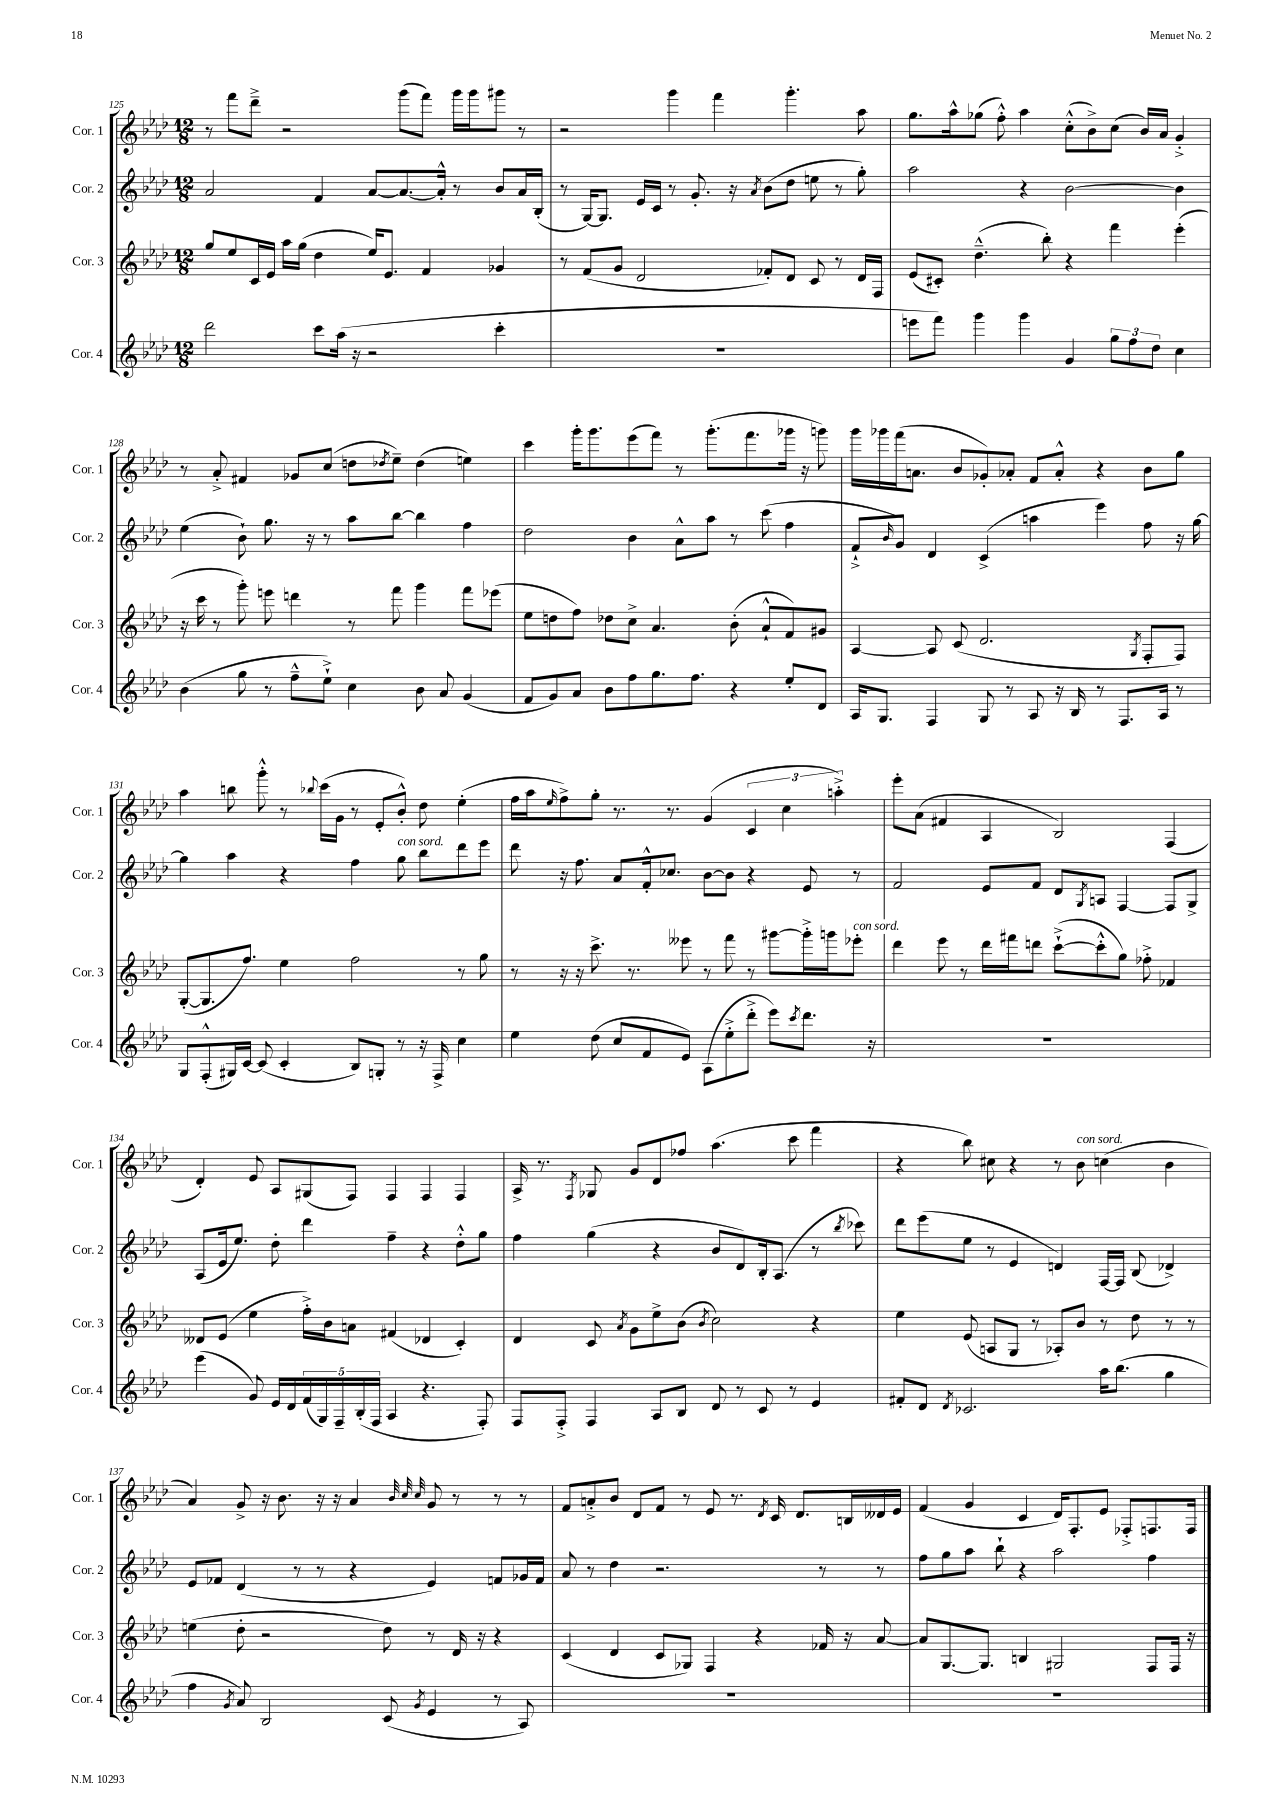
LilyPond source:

<<
\new StaffGroup <<
\new Staff = "s0" \with { instrumentName = "Cor. 1" shortInstrumentName = "Cor. 1" } {
    \clef treble \key aes \major \numericTimeSignature \time 12/8
    r8 f'''8 des'''8---> r2 g'''8( f'''8) g'''16 g'''16 gis'''8 r8 |
    r2 g'''4 f'''4 g'''4.-. aes''8 |
    g''8. aes''16-^ ges''8( f''8-.-^) aes''4 c''8-.-^( bes'8->) c''8( bes'16) aes'16 g'4-.-> |
    r8 aes'8-.-> fis'4 ges'8 c''8( d''8 \acciaccatura { des''8 } ees''8--) des''4( e''4) |
    c'''4 g'''16-. g'''8. ees'''8( f'''8) r8 g'''8.-.( f'''8. ges'''16 r16 g'''8) |
    g'''16 ges'''16 f'''16( a'8. bes'8 ges'8-.) aes'8-. f'8 aes'8-.-^ r4 bes'8 g''8 |
    aes''4 b''8 g'''8-.-^ r8 \appoggiatura { bes''8 } c'''16( g'16 r8 ees'8-. bes'8-.-^) des''8 ees''4-.( |
    f''16 aes''16 \grace { ees''16 } f''8->) g''8-. r8. r8. g'4( \tuplet 3/2 { c'4 c''4 a''4-.->) } |
    ees'''8-. aes'8( fis'4 aes4 bes2) f4( |
    des'4-.) ees'8 aes8 gis8( f8) f4 f4 f4 |
    aes16-> r8. \acciaccatura { f8 } ges8 g'8 des'8 fes''8 aes''4.( c'''8 f'''4 |
    r4 bes''8) cis''8 r4 r8 bes'8^\markup { \italic "con sord." } c''4( bes'4 |
    aes'4) g'8-> r16 bes'8. r16 r16 aes'4 \grace { bes'32 c''32 c''32 } g'8 r8 r8 r8 |
    f'8 a'8-.-> bes'8 des'8 f'8 r8 ees'8 r8. \acciaccatura { des'8 } c'16 des'8. b16 deses'16 ees'16 |
    f'4( g'4 c'4 des'16) f8.-. ees'8 fes8-.-> f8. f16 \bar "|." |
}
\new Staff = "s1" \with { instrumentName = "Cor. 2" shortInstrumentName = "Cor. 2" } {
    \clef treble \key aes \major \numericTimeSignature \time 12/8
    aes'2 f'4 aes'8~ aes'8.~ aes'16-.-^ r8 bes'8 aes'16 bes16-.( |
    r8 g16~) g8. ees'16 c'16 r8 g'8.-. r16 \acciaccatura { aes'8 } bes'8( des''8 e''8 r8 g''8-.) |
    aes''2 r4 bes'2~ bes'4 |
    ees''4( bes'8-!) g''8. r16 r8 aes''8 bes''8~ bes''4 f''4 |
    des''2 bes'4 aes'8-^ aes''8 r8 c'''8( f''4 |
    f'8-!-> \grace { bes'16 } g'8) des'4 c'4->( a''4 ees'''4) f''8 r16 g''16~ |
    g''4 aes''4 r4 f''4 g''8^\markup { \italic "con sord." } bes''8 des'''8 ees'''8 |
    des'''8 r16 f''8. aes'8 f'16-.-^ ces''8. bes'8~ bes'8 r4 ees'8 r8 |
    f'2 ees'8 f'8 des'8 \acciaccatura { g8 } a8 f4~ f8 g8-> |
    aes8( ees'16 ees''8.) des''8-. des'''4 f''4-- r4 des''8-.-^ g''8 |
    f''4 g''4( r4 bes'8 des'8) bes16-. aes8.( r8 \acciaccatura { bes''8 } ces'''8) |
    des'''8 ees'''8( ees''8 r8 ees'4 d'4) f16~ f16 bes8( des'4->) |
    ees'8 fes'8 des'4( r8 r8 r4 ees'4) f'8 ges'16 f'16 |
    aes'8 r8 des''4 r2. r8 r8 |
    f''8 g''8 aes''8 bes''8-! r4 aes''2 f''4 \bar "|." |
}
\new Staff = "s2" \with { instrumentName = "Cor. 3" shortInstrumentName = "Cor. 3" } {
    \clef treble \key aes \major \numericTimeSignature \time 12/8
    g''8 ees''8 c'16 ees'16 aes''16 g''16( des''4 ees''16) ees'8. f'4 ges'4 |
    r8 f'8( g'8 des'2 fes'8-.) des'8 c'8 r8 des'16 f16 |
    ees'8( cis'8-.) des''4.---^( bes''8-.) r4 f'''4 ees'''4-.( |
    r16 c'''16 r8 g'''8-.) e'''8 d'''4 r8 f'''8 g'''4 f'''8 ees'''8( |
    ees''8 d''8 f''8) des''8 c''8-> aes'4. bes'8-.( aes'8-!-^ f'8) gis'8 |
    aes4~ aes8 c'8( des'2. \acciaccatura { g8 } f8-. f8) |
    g8~-.( g8. f''8.) ees''4 f''2 r8 g''8 |
    r8 r16 r16 c'''8.-> r8. eeses'''8 r8 f'''8 r8 gis'''8~ gis'''16-.-> g'''16 ees'''8-.^\markup { \italic "con sord." } |
    des'''4 ees'''8 r8 des'''16 fis'''16 d'''8 c'''8~-!->( c'''8-.-^ g''8) fes''8-.-> fes'4 |
    deses'8 ees'8( ees''4 f''16-.->) bes'16 a'8 fis'4( des'4 c'4-.) |
    des'4 c'8 \acciaccatura { aes'8 } g'8 ees''8-> bes'8( \acciaccatura { bes'8 } c''2) r4 |
    ees''4 ees'8( a8 g8 r8 aes8-.) bes'8 r8 des''8 r8 r8 |
    e''4( des''8-. r2 des''8) r8 des'16 r16 r4 |
    c'4( des'4 c'8 ges8) f4 r4 fes'16 r16 aes'8~ |
    aes'8 g8.~ g8. b4 gis2 f8 f16 r16 \bar "|." |
}
\new Staff = "s3" \with { instrumentName = "Cor. 4" shortInstrumentName = "Cor. 4" } {
    \clef treble \key aes \major \numericTimeSignature \time 12/8
    des'''2 c'''8 aes''16( r16 r2 c'''4-. |
    R1. |
    e'''8 f'''8) g'''4 g'''4 g'4 \tuplet 3/2 { g''8 f''8 des''8 } c''4 |
    bes'4( g''8 r8 f''8---^ ees''8-!->) c''4 bes'8 aes'8 g'4( |
    f'8 g'8) aes'8 bes'8 f''8 g''8. f''8. r4 ees''8-. des'8 |
    aes16 g8. f4 g8 r8 aes8 r16 bes16 r8 f8. aes16 r8 |
    g8 f8-.-^( gis16) c'16~ c'8( c'4-. bes8) g8-. r8 r16 f16-> c''4 |
    ees''4 des''8( c''8 f'8 ees'8) aes8( ees''8-.-> des'''8-.-> ees'''8) \acciaccatura { c'''8 } des'''8. r16 |
    R1. |
    ees'''4( g'8) ees'16 des'16 \tuplet 5/4 { f'16( g16) f16-- bes16-.( f16 } aes4 r4. f8-.) |
    f8 f8-.-> f4 aes8 bes8 des'8 r8 c'8 r8 ees'4 |
    fis'8-. des'8 \acciaccatura { des'8 } ces'2. aes''16 bes''8.( g''4 |
    f''4 \acciaccatura { g'8 } aes'8) bes2 c'8( \acciaccatura { g'8 } ees'4 r8 aes8) |
    R1. |
    R1. \bar "|." |
}
>>
>>
\layout { \context { \Score currentBarNumber = #125 } }
